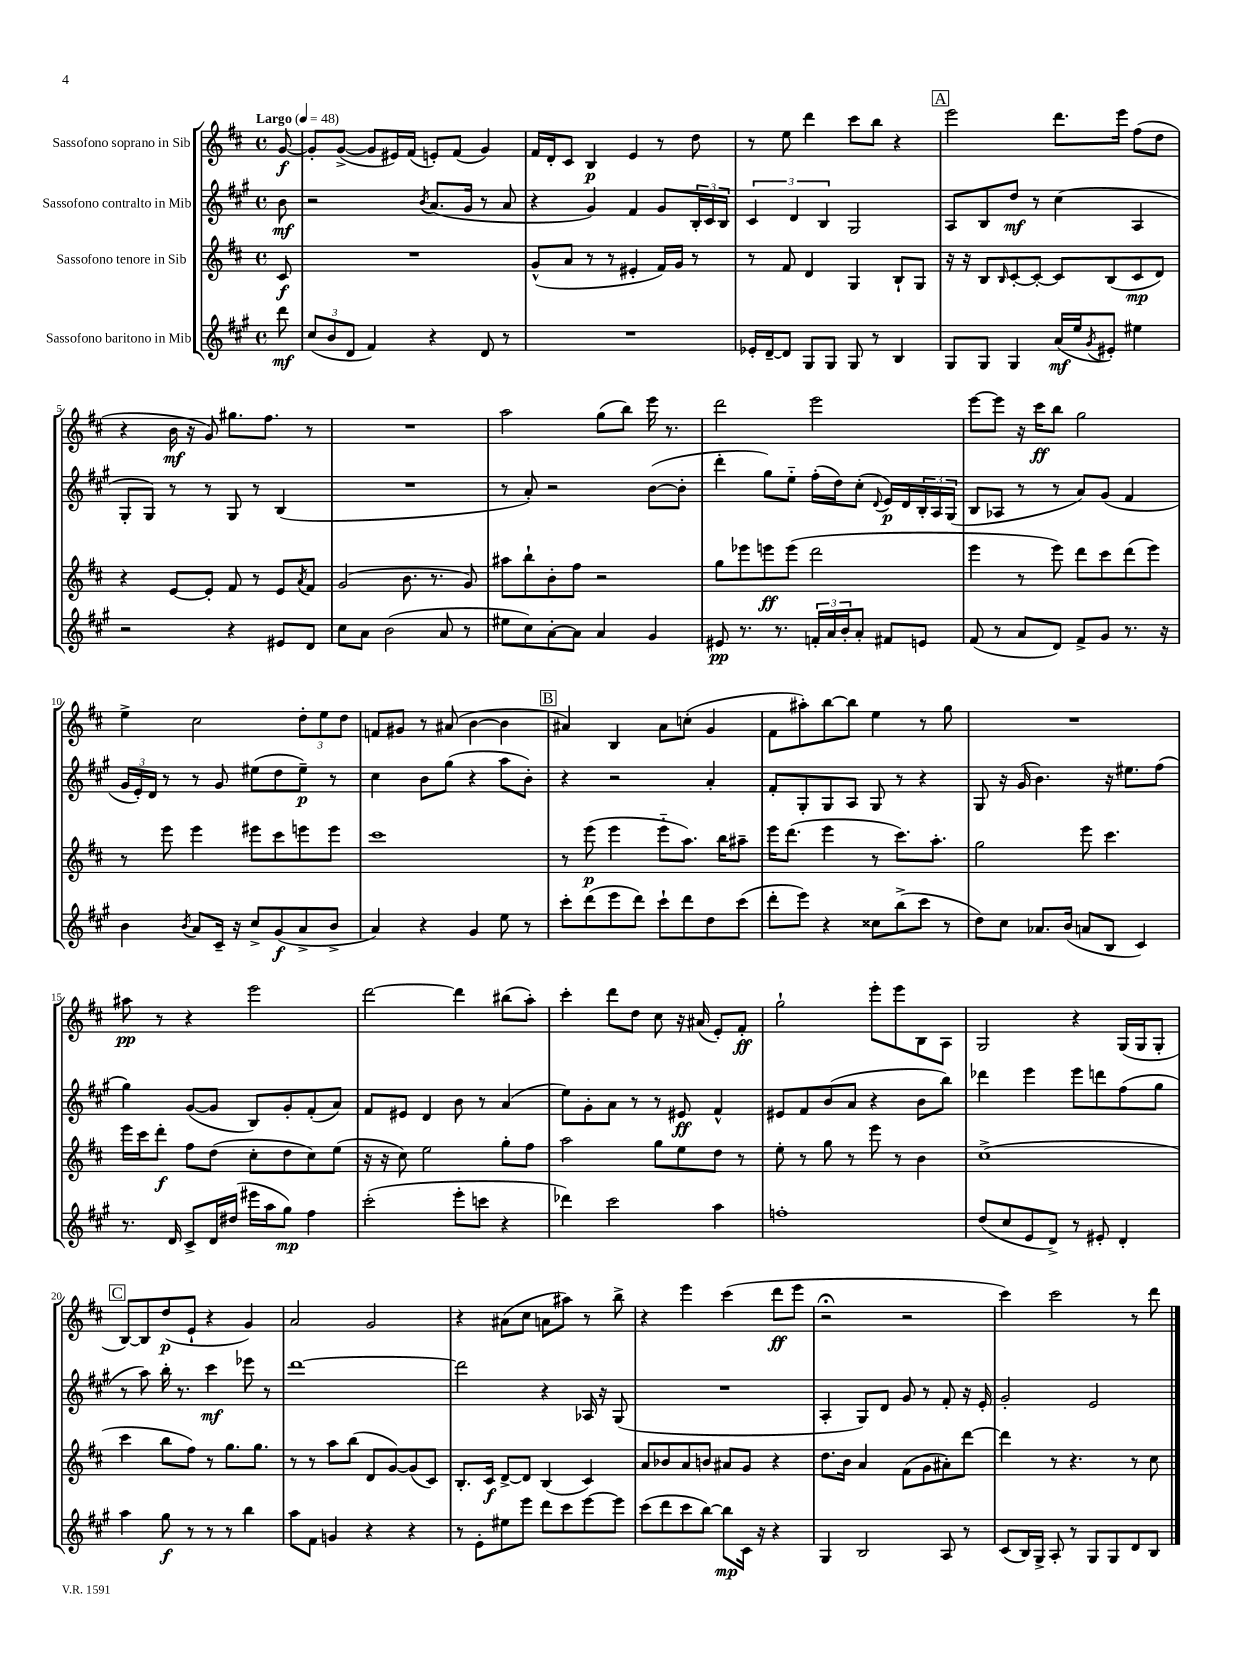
<<
\new StaffGroup <<
\new Staff = "s0" \with { instrumentName = "Sassofono soprano in Sib" } {
    \clef treble \key d \major \defaultTimeSignature \time 4/4 \partial 8 \tempo "Largo" 4 = 48
    g'8~\f |
    g'8-. g'8~->( g'8 eis'16) fis'16( e'8-.) fis'8( g'4) |
    fis'16 d'16-. cis'8 b4\p e'4 r8 d''8 |
    r8 e''8 d'''4 cis'''8 b''8 r4 |
    \mark \markup { \box "A" } e'''2 d'''8. e'''16 fis''8( d''8 |
    r4 b'16\mf r16 g'8) gis''8. fis''8. r8 |
    R1 |
    a''2 g''8( b''8) e'''16 r8. |
    d'''2 e'''2 |
    e'''8~ e'''8 r16 cis'''16\ff b''8 g''2 |
    e''4-> cis''2 \tuplet 3/2 { d''8-. e''8 d''8 } |
    f'8 gis'8 r8 ais'8( b'4~ b'4 |
    \mark \markup { \box "B" } ais'4) b4 ais'8 c''8-.( g'4 |
    fis'8 ais''8-.) b''8~ b''8 e''4 r8 g''8 |
    R1 |
    ais''8\pp r8 r4 e'''2 |
    d'''2~ d'''4 bis''8( a''8-.) |
    cis'''4-. d'''8 d''8 cis''8 r16 ais'16( e'8-.) fis'8-.\ff |
    g''2-! e'''8-. e'''8 b8 a8 |
    g2 r4 g16( g16 g8-. |
    \mark \markup { \box "C" } b8~) b8 d''8\p( e'8-! r4 g'4) |
    a'2 g'2 |
    r4 ais'8( cis''8 a'8 ais''8) r8 b''8-> |
    r4 e'''4 cis'''4( d'''8\ff e'''8 |
    r2\fermata r2 |
    cis'''4) cis'''2 r8 d'''8 \bar "|." |
}
\new Staff = "s1" \with { instrumentName = "Sassofono contralto in Mib" } {
    \clef treble \key a \major \defaultTimeSignature \time 4/4 \partial 8
    b'8\mf |
    r2 \acciaccatura { b'8 } a'8.( gis'16 r8 a'8 |
    r4 gis'4) fis'4 gis'8 \tuplet 3/2 { b16-. cis'16 b16 } |
    \tuplet 3/2 { cis'4 d'4 b4 } gis2 |
    \mark \markup { \box "A" } a8 b8 d''8\mf r8 cis''4( a4 |
    gis8-. gis8) r8 r8 gis8 r8 b4( |
    R1 |
    r8 a'8-.) r2 b'8~( b'8-. |
    d'''4-. gis''8) e''8-_ fis''16-.( d''16) cis''8-.( \appoggiatura { d'8 } e'16\p) d'16 \tuplet 3/2 { b16-. a16 gis16( } |
    b8 aes8 r8 r8 a'8) gis'8( fis'4 |
    \tuplet 3/2 { gis'16 e'16-.) d'16 } r8 r8 gis'8 eis''8( d''8 eis''8--\p) r8 |
    cis''4 b'8 gis''8( r4 a''8 b'8-.) |
    \mark \markup { \box "B" } r4 r2 a'4-. |
    fis'8-. gis8-. gis8 a8 gis8 r8 r4 |
    gis8 r16 gis'16( b'4.) r16 eis''8. fis''8( |
    gis''4) gis'8~( gis'8 b8) gis'8-. fis'8-.( a'8) |
    fis'8 eis'8 d'4 b'8 r8 a'4( |
    e''8) gis'8-. a'8 r8 r8 eis'8\ff fis'4-^ |
    eis'8 fis'8 b'8( a'8 r4 b'8 b''8) |
    des'''4 e'''4 e'''8 d'''8 fis''8( gis''8 |
    \mark \markup { \box "C" } r8 a''8) b''16-. r8. cis'''4\mf ees'''8 r8 |
    d'''1~ |
    d'''2 r4 aes16 r16 gis8( |
    R1 |
    a4-. gis8) d'8 gis'8 r8 fis'8-. r16 e'16-. |
    gis'2-. e'2 \bar "|." |
}
\new Staff = "s2" \with { instrumentName = "Sassofono tenore in Sib" } {
    \clef treble \key d \major \defaultTimeSignature \time 4/4 \partial 8
    cis'8\f |
    R1 |
    g'8-^( a'8 r8 r8 eis'4-. fis'16) g'16 r8 |
    r8 fis'8 d'4 g4 b8-! g8 |
    \mark \markup { \box "A" } r16 r16 b8 \grace { b16 } cis'8~-. cis'8~-. cis'8 b8( cis'8\mp d'8) |
    r4 e'8~ e'8-. fis'8 r8 e'8 \acciaccatura { a'8 } fis'8 |
    g'2( b'8. r8. g'8) |
    ais''8 b''8-! b'8-. fis''8 r2 |
    g''8 ees'''8 e'''8\ff e'''8( d'''2 |
    e'''4 r8 e'''8) d'''8 cis'''8 d'''8( e'''8) |
    r8 e'''8 e'''4 eis'''8 cis'''8 e'''8 e'''8 |
    cis'''1 |
    \mark \markup { \box "B" } r8 e'''8\p( e'''4 e'''8-_ a''8.) b''16 ais''8-- |
    e'''16 d'''8.( e'''4 r8 cis'''8.) a''8.-. |
    g''2 e'''8 cis'''4. |
    e'''16 cis'''16 d'''8-.\f fis''8 d''8( cis''8-. d''8 cis''8) e''8( |
    r16 r16 cis''8) e''2 g''8-. fis''8 |
    a''2 g''8 e''8 d''8 r8 |
    e''8-. r8 g''8 r8 e'''8 r8 b'4 |
    cis''1->( |
    \mark \markup { \box "C" } cis'''4 b''8 fis''8) r8 g''8. g''8. |
    r8 r8 a''8 b''8( d'8 g'8~) g'8( cis'8) |
    b8.-. cis'16\f d'8~-> d'8 b4( cis'4) |
    a'8 bes'8 a'8 b'8 ais'8 g'8 r4 |
    d''8. b'16 a'4 fis'8( g'8 ais'8-.) d'''8~ |
    d'''4 r8 r4. r8 cis''8 \bar "|." |
}
\new Staff = "s3" \with { instrumentName = "Sassofono baritono in Mib" } {
    \clef treble \key a \major \defaultTimeSignature \time 4/4 \partial 8
    d'''8\mf |
    \tuplet 3/2 { cis''8( b'8 d'8 } fis'4) r4 d'8 r8 |
    R1 |
    ees'16-. d'16~-- d'8 gis8 gis8 gis8 r8 b4 |
    \mark \markup { \box "A" } gis8 gis8 gis4 a'16\mf( e''16 \acciaccatura { gis'8 } eis'8-.) eis''4 |
    r2 r4 eis'8 d'8 |
    cis''8 a'8 b'2( a'8 r8 |
    eis''8 cis''8) a'8~-. a'8 a'4 gis'4 |
    eis'8\pp r8. r8. \tuplet 3/2 { f'16-. a'16 b'16-. } a'8-. fis'8 e'8 |
    fis'8( r8 a'8 d'8) fis'8-> gis'8 r8. r16 |
    b'4 \acciaccatura { b'8 } a'8 cis'16-- r16 cis''8-> gis'8\f( a'8-> b'8-> |
    a'4) r4 gis'4 e''8 r8 |
    \mark \markup { \box "B" } cis'''8-. d'''8( e'''8 d'''8) cis'''8-! d'''8 d''8 cis'''8( |
    d'''8-. e'''8) r4 cisis''8 b''8->( cis'''8 r8 |
    d''8) cis''8 aes'8. b'16( a'8 b8 cis'4) |
    r8. d'16 cis'8-> d'16 dis''16( eis'''16 a''16 gis''8\mp) fis''4 |
    cis'''2-.( e'''8-. c'''8 r4 |
    des'''4) cis'''2 a''4 |
    f''1-. |
    d''8( cis''8 e'8 d'8->) r8 eis'8-. d'4-. |
    \mark \markup { \box "C" } a''4 gis''8\f r8 r8 r8 b''4 |
    a''8 fis'8 g'4 r4 r4 |
    r8 e'8-. eis''8 e'''8 d'''8 cis'''8 e'''8~ e'''8 |
    cis'''8( d'''8 cis'''8 b''8~) b''8\mp cis'16 r16 r4 |
    gis4 b2 a8 r8 |
    cis'8( b16) gis16-> a8-. r8 gis8 gis8 d'8 b8 \bar "|." |
}
>>
>>
